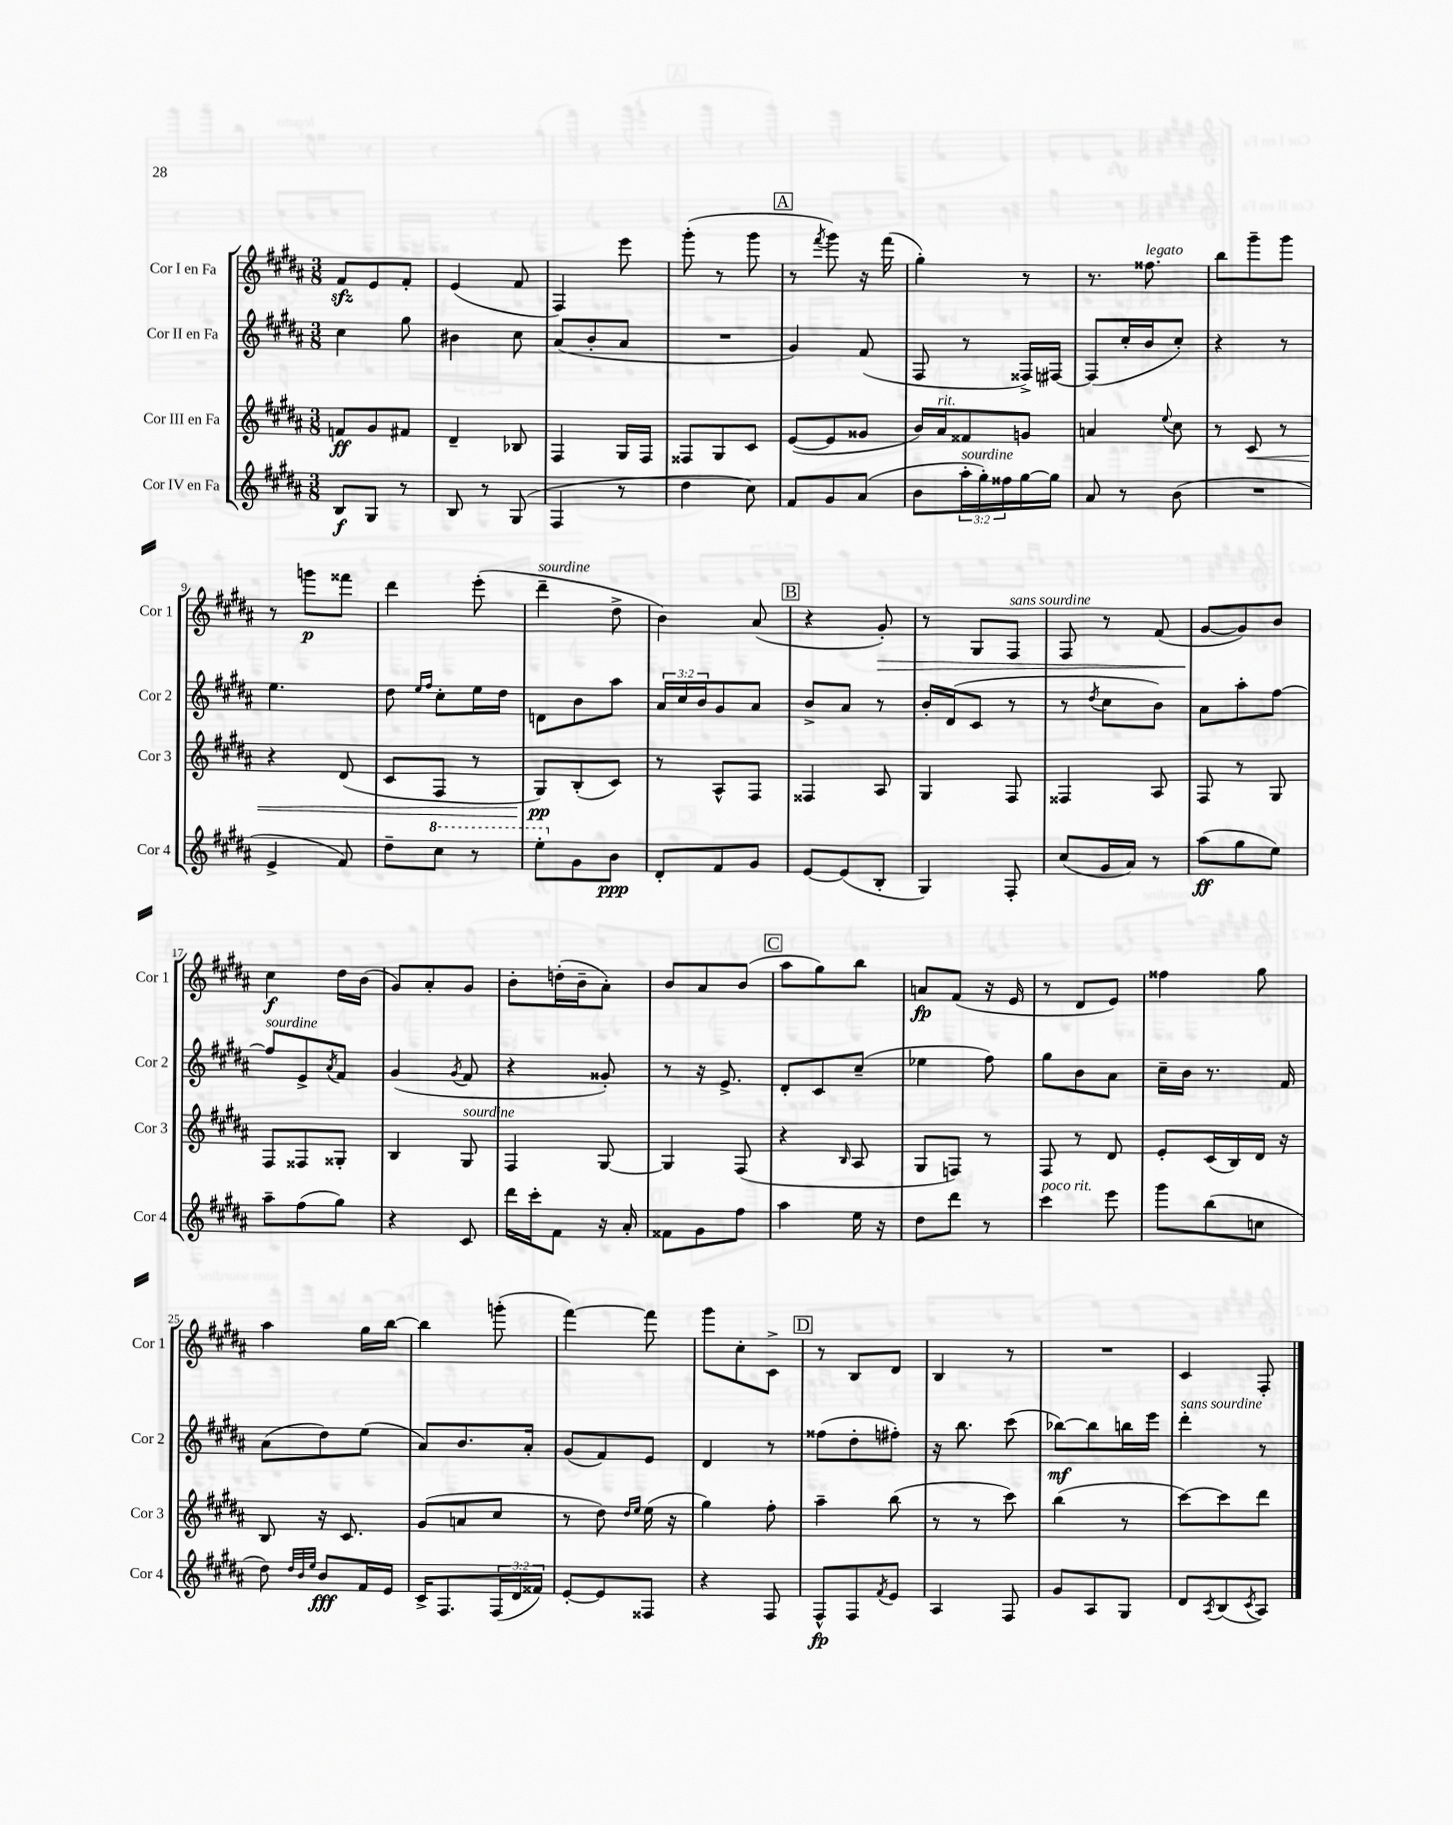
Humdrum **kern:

**kern	**dynam	**kern	**dynam	**kern	**dynam	**kern	**dynam
*part4	*part4	*part3	*part3	*part2	*part2	*part1	*part1
*staff4	*staff4	*staff3	*staff3	*staff2	*staff2	*staff1	*staff1
*I"Cor IV en Fa	*	*I"Cor III en Fa	*	*I"Cor II en Fa	*	*I"Cor I en Fa	*
*I'Cor 4	*	*I'Cor 3	*	*I'Cor 2	*	*I'Cor 1	*
*clefG2	*	*clefG2	*	*clefG2	*	*clefG2	*
*k[f#c#g#d#a#]	*	*k[f#c#g#d#a#]	*	*k[f#c#g#d#a#]	*	*k[f#c#g#d#a#]	*
*M3/8	*	*M3/8	*	*M3/8	*	*M3/8	*
=1	=1	=1	=1	=1	=1	=1	=1
8B/L	f	8fn/L	ff	4cc#\	.	8f#zz/L	.
8G#/J	.	8g#/	.	.	.	8e/	.
8r	.	8f#X/J	.	8gg#\	.	8f#'/J	.
=2	=2	=2	=2	=2	=2	=2	=2
8B/	.	4d#~/	.	4b#X\	.	(4e/	.
8r	.	.	.	.	.	.	.
(8G#/	.	8B-X/	.	8cc#\	.	8f#/	.
=3	=3	=3	=3	=3	=3	=3	=3
4F#/	.	4F#/	.	(8a#/L	.	4F#/)	.
.	.	.	.	8b'/	.	.	.
8r	.	16G#/LL	.	8a#/J	.	8eee\	.
.	.	16F#/JJ	.	.	.	.	.
=4	=4	=4	=4	=4	=4	=4	=4
4dd#\	.	8F##X/L	.	4.r	.	(8ggg#'\	.
.	.	8G#/	.	.	.	8r	.
8cc#\)	.	8c#/J	.	.	.	8ggg#\	.
!!LO:REH:place=s1:t=A
=5	=5	=5	=5	=5	=5	=5	=5
8f#/L	.	([8e/L	.	4g#/)	.	8r	.
.	.	.	.	.	.	8qfff#/	.
8g#/	.	8e/]	.	.	.	8ggg#\)	.
(8a#/J	.	8g##X/J	.	(8f#/	.	16r	.
.	.	.	.	.	.	(16fff#\	.
=6	=6	=6	=6	=6	=6	=6	=6
8b\L	.	16b/LL)	.	8F#/	.	4gg#'\)	.
!	!	!LO:TX:a:i:t=rit.	!	!	!	!	!
.	.	16a#/J	.	.	.	.	.
!LO:TX:a:i:t=sourdine	!	!	!	!	!	!	!
24aa#'\L	.	8f##X/	.	8r	.	.	.
24gg#'\)	.	.	.	.	.	.	.
24ff##X\	.	.	.	.	.	.	.
[16gg#\	.	8gn/J	.	16F##X^/LL)	.	8r	.
16gg#\JJ]	.	.	.	[16F#X/JJ	.	.	.
=7	=7	=7	=7	=7	=7	=7	=7
8a#/	.	4an/	.	(8F#/L]	.	8.r	.
8r	.	.	.	16cc#'/L	.	.	.
!	!	!	!	!	!	!LO:TX:a:i:t=legato	!
.	.	.	.	16b/J	.	8.ff##X\	.
.	.	8qqee/	.	.	.	.	.
(8b\	.	8cc#\	.	8cc#'/J)	.	.	.
=8	=8	=8	=8	=8	=8	=8	=8
4.r	.	8r	.	4r	.	8bb\L	.
!	!	!	!LO:HP:b	!	!	!	!
.	.	8c#/	<	.	.	8ggg#~\	.
.	.	8r	.	8r	.	8ggg#\J	.
!!LO:LB:g=z
=9	=9	=9	=9	=9	=9	=9	=9
4e^/	.	4r	.	4.ee\	.	8r	.
.	.	.	.	.	.	8gggn\L	p
8f#/)	.	(8d#/	.	.	.	8fff##X\J	.
=10	=10	=10	=10	=10	=10	=10	=10
8dd#~\L	.	8c#/L	.	8dd#\	.	4ddd#\	.
.	.	.	.	16qqee/LL	.	.	.
.	.	.	.	16qqff#/JJ	.	.	.
*8va	*	*	*	*	*	*	*
8ccc#\J	.	8F#/J	.	8cc#'\L	.	.	.
8r	.	8r	.	16ee\L	.	(8eee'\	.
.	.	.	.	16dd#\JJ	.	.	.
=11	=11	=11	=11	=11	=11	=11	=11
!	!	!	!	!	!	!LO:TX:a:i:t=sourdine	!
8eee'\L	.	8G#/L)	pp	8dn\L	.	4ddd#~\	.
*X8va	*	*	*	*	*	*	*
8g#\	.	(8B'/	[	8b\	.	.	.
8b\J	ppp	8c#/J)	.	8aa#\J	.	8dd#^\	.
=12	=12	=12	=12	=12	=12	=12	=12
8d#'/L	.	8r	.	24a#/LL	.	4b\)	.
.	.	.	.	24cc#/	.	.	.
.	.	.	.	24b/J	.	.	.
8f#/	.	8A#^^/L	.	8g#/	.	.	.
8g#/J	.	8F#/J	.	8a#/J	.	(8a#/	.
!!LO:REH:place=s1:t=B
=13	=13	=13	=13	=13	=13	=13	=13
[8e/L	.	4F##X/	.	8b^/L	.	4r	.
(8e/]	.	.	.	8a#/J	.	.	.
!	!	!	!	!	!	!	!LO:HP:b
8B'/J	.	8A#/	.	8r	.	8g#'/)	>
=14	=14	=14	=14	=14	=14	=14	=14
4G#/)	.	4G#/	.	16b'/LL	.	8r	.
.	.	.	.	(16d#/J	.	.	.
.	.	.	.	8c#/J	.	8G#/L	.
!	!	!	!	!	!	!LO:TX:a:i:t=sans sourdine	!
8F#'/	.	8F#/	.	8r	.	8F#/J	.
=15	=15	=15	=15	=15	=15	=15	=15
(8cc#/L	.	4F##X/	.	8r	.	8F#/	.
.	.	.	.	8qdd#/	.	.	.
16g#/L	.	.	.	8cc#\L	.	8r	.
16a#/JJ)	.	.	.	.	.	.	.
8r	.	8A#/	.	8b\J)	.	(8f#/	.
=16	=16	=16	=16	=16	=16	=16	=16
(8aa#\L	ff	8F#/	.	8a#\L	.	[8g#/L	.
8gg#\	.	8r	.	8aa#'\	.	8g#/])	]
8ee\J)	.	8G#/	.	[8ff#\J	.	8b/J	.
!!LO:LB:g=z
=17	=17	=17	=17	=17	=17	=17	=17
!	!	!	!	!LO:TX:a:i:t=sourdine	!	!	!
8aa#~\L	.	8F#/L	.	8ff#/L]	.	4cc#\	f
(8ff#\	.	8F##X/	.	8e^/	.	.	.
.	.	.	.	8qa#/	.	.	.
8gg#\J)	.	8G##X'/J	.	8f#/J	.	16dd#\LL	.
.	.	.	.	.	.	(16b\JJ	.
=18	=18	=18	=18	=18	=18	=18	=18
4r	.	4B/	.	(4g#/	.	8g#/L)	.
.	.	.	.	.	.	8a#'/	.
.	.	.	.	8qg#/	.	.	.
!	!	!LO:TX:a:i:t=sourdine	!	!	!	!	!
8c#/	.	8G#/	.	8f#/	.	8g#/J	.
=19	=19	=19	=19	=19	=19	=19	=19
16ddd#\LL	.	4F#/	.	4r	.	8b'\L	.
16ccc#'\J	.	.	.	.	.	.	.
8f#\J	.	.	.	.	.	(16ddn'\L	.
.	.	.	.	.	.	16b~\J	.
16r	.	[8G#/	.	8g##X'/)	.	8a#'\J)	.
16a#'/	.	.	.	.	.	.	.
=20	=20	=20	=20	=20	=20	=20	=20
8f##X\L	.	4G#/]	.	8r	.	8b/L	.
8g#\	.	.	.	16r	.	8a#/	.
.	.	.	.	8.e^/	.	.	.
8ff#\J	.	(8F#/	.	.	.	(8b/J	.
!!LO:REH:place=s1:t=C
=21	=21	=21	=21	=21	=21	=21	=21
4aa#\	.	4r	.	8d#'/L	.	8aa#\L	.
.	.	.	.	8c#/	.	8gg#\)	.
.	.	16qqB/	.	.	.	.	.
16ee\	.	8A#/	.	(8cc#~/J	.	8bb\J	.
16r	.	.	.	.	.	.	.
=22	=22	=22	=22	=22	=22	=22	=22
8dd#\L	.	8G#/L	.	4ee-X\	.	8an/L	fp
8ddd#\J	.	8Fn/J)	.	.	.	(8f#/J	.
8r	.	8r	.	8ff#\)	.	16r	.
.	.	.	.	.	.	16e/	.
=23	=23	=23	=23	=23	=23	=23	=23
!LO:TX:a:i:t=poco rit.	!	!	!	!	!	!	!
4ccc#\	.	8F#/	.	8gg#\L	.	8r	.
.	.	8r	.	8b\	.	8d#/L	.
8eee\	.	8d#/	.	8a#\J	.	8e/J)	.
=24	=24	=24	=24	=24	=24	=24	=24
8ggg#\L	.	8e'/L	.	16cc#~\LL	.	4ff##X\	.
.	.	.	.	16b\JJ	.	.	.
(8bb\	.	(16c#/L	.	8.r	.	.	.
.	.	16B/)	.	.	.	.	.
8ccn\J	.	16d#/JJ	.	.	.	8gg#\	.
.	.	16r	.	16f#/	.	.	.
!!LO:LB:g=z
=25	=25	=25	=25	=25	=25	=25	=25
8dd#\)	.	8B/	.	(8a#\L	.	4aa#\	.
32qqdd#/LLL	.	.	.	.	.	.	.
32qqb/	.	.	.	.	.	.	.
32qqee/JJJ	.	.	.	.	.	.	.
8b/L	fff	16r	.	8dd#\)	.	.	.
.	.	8.c#/	.	.	.	.	.
16f#/L	.	.	.	(8ee\J	.	16gg#\LL	.
16e/JJ	.	.	.	.	.	[16bb\JJ	.
=26	=26	=26	=26	=26	=26	=26	=26
16c#^/KL	.	(8g#/L	.	8a#/L)	.	4bb\]	.
8.F#/	.	.	.	.	.	.	.
.	.	8an/	.	8.b/	.	.	.
(24F#/L	.	8cc#/J	.	.	.	(8gggn'\	.
24d#/	.	.	.	.	.	.	.
.	.	.	.	16a#'/Jk	.	.	.
24f##X/JJ)	.	.	.	.	.	.	.
=27	=27	=27	=27	=27	=27	=27	=27
[8e'/L	.	8r	.	(8g#/L	.	[4fff#\)	.
8e/]	.	8dd#\)	.	8f#/)	.	.	.
.	.	16qqdd#/LL	.	.	.	.	.
.	.	16qqee/JJ	.	.	.	.	.
8F##X/J	.	(16ee\	.	8e/J	.	8fff#\]	.
.	.	16r	.	.	.	.	.
=28	=28	=28	=28	=28	=28	=28	=28
4r	.	4gg#\)	.	4d#/	.	8ggg#\L	.
.	.	.	.	.	.	8cc#'\	.
8F#/	.	8ff#'\	.	8r	.	8c#^\J	.
!!LO:REH:place=s1:t=D
=29	=29	=29	=29	=29	=29	=29	=29
8F#^^/L	fp	4aa#~\	.	(8ff##X\L	.	8r	.
8F#/	.	.	.	8dd#'\	.	8B/L	.
8qf#/	.	.	.	.	.	.	.
8e/J	.	(8bb\	.	8ff#X'\J)	.	8d#/J	.
=30	=30	=30	=30	=30	=30	=30	=30
4A#/	.	8r	.	16r	.	4B/	.
.	.	.	.	8.bb\	.	.	.
.	.	8r	.	.	.	.	.
8F#/	.	8ccc#\)	.	(8ccc#\	.	8r	.
=31	=31	=31	=31	=31	=31	=31	=31
8g#/L	.	(4bb\	.	[8bb-X\L)	mf	4.r	.
8A#/	.	.	.	8bb-\]	.	.	.
8G#/J	.	8r	.	16bbn\L	.	.	.
.	.	.	.	16eee\JJ	.	.	.
=32	=32	=32	=32	=32	=32	=32	=32
!	!	!	!	!LO:TX:a:i:t=sans sourdine	!	!	!
8d#/L	.	[8ccc#\L)	.	4ddd#'\	.	4c#/	.
8qA#/	.	.	.	.	.	.	.
(8B/	.	8ccc#\]	.	.	.	.	.
8qc#/	.	.	.	.	.	.	.
8A#/J)	.	8ddd#\J	.	8r	.	8F#'/	.
==	==	==	==	==	==	==	==
*-	*-	*-	*-	*-	*-	*-	*-
